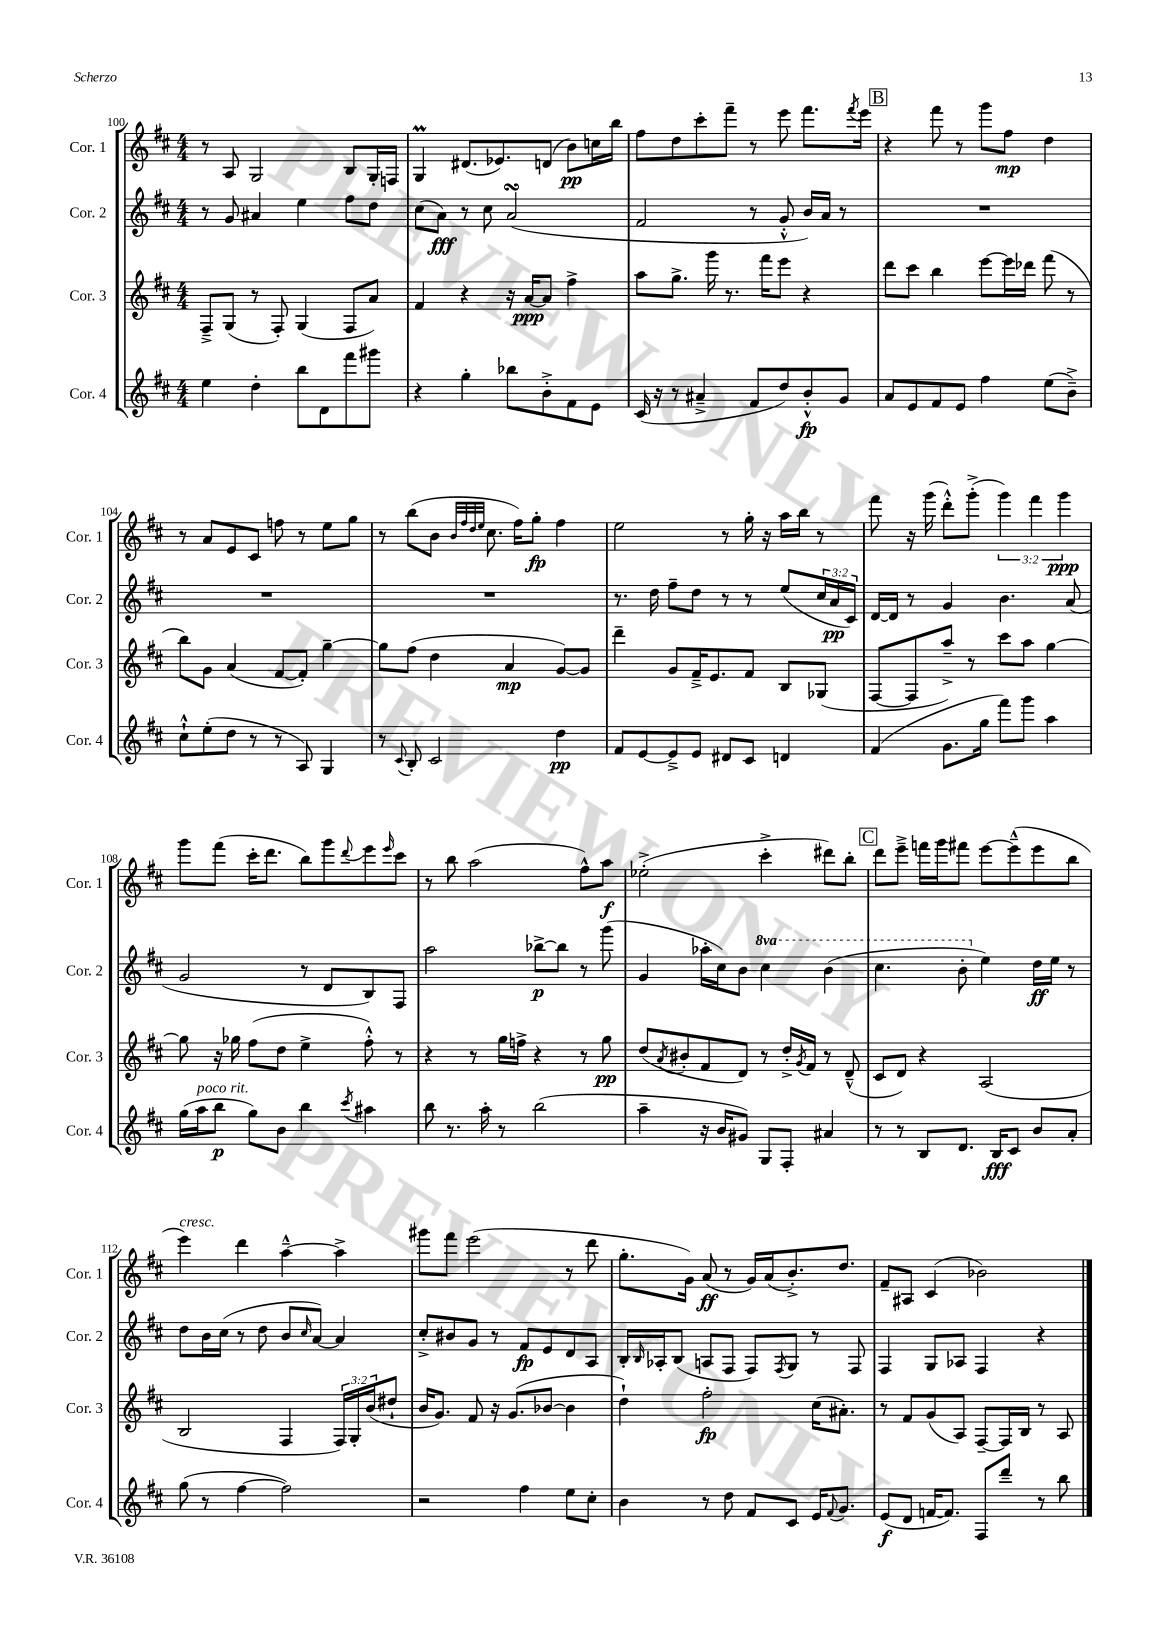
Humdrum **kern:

**kern	**dynam	**kern	**dynam	**kern	**dynam	**kern	**dynam
*part4	*part4	*part3	*part3	*part2	*part2	*part1	*part1
*staff4	*staff4	*staff3	*staff3	*staff2	*staff2	*staff1	*staff1
*I"Cor. 4	*	*I"Cor. 3	*	*I"Cor. 2	*	*I"Cor. 1	*
*I'Cor. 4	*	*I'Cor. 3	*	*I'Cor. 2	*	*I'Cor. 1	*
*clefG2	*	*clefG2	*	*clefG2	*	*clefG2	*
*k[f#c#]	*	*k[f#c#]	*	*k[f#c#]	*	*k[f#c#]	*
*M4/4	*	*M4/4	*	*M4/4	*	*M4/4	*
=100	=100	=100	=100	=100	=100	=100	=100
4ee\	.	8F#~^/L	.	8r	.	8r	.
.	.	(8G/J	.	8g/	.	8A/	.
4dd'\	.	8r	.	4a#X/	.	2G/	.
.	.	8F#'/)	.	.	.	.	.
8bb\L	.	(4G/	.	4ee\	.	.	.
8d\	.	.	.	.	.	.	.
8fff#\	.	8F#/L	.	8ff#\L	.	8B/L	.
8ggg#X\J	.	8a/J)	.	8dd\J	.	16G'/L	.
.	.	.	.	.	.	16Fn/JJ	.
=101	=101	=101	=101	=101	=101	=101	=101
4r	.	4f#/	.	(8cc#\L	.	4GM/	.
.	.	.	.	8a\J)	fff	.	.
4gg'\	.	4r	.	8r	.	(8.d#X/L	.
.	.	.	.	8cc#\	.	.	.
.	.	.	.	.	.	8.e-X/)	.
8bb-X\L	.	16r	.	(2asSSS/	.	.	.
.	.	[16a/KL	ppp	.	.	.	.
8b'^\	.	8a/J]	.	.	.	(8dn/J	.
8f#\	.	4ff#^\	.	.	.	8b\L)	pp
8e\J	.	.	.	.	.	16ccn\L	.
.	.	.	.	.	.	16bb\JJ	.
=102	=102	=102	=102	=102	=102	=102	=102
(16c#/	.	8aa\L	.	2f#/	.	8ff#\L	.
16r	.	.	.	.	.	.	.
8r	.	8.gg^\J	.	.	.	8dd\	.
4a#X~^/	.	.	.	.	.	8ccc#'\	.
.	.	16ggg\	.	.	.	.	.
.	.	8.r	.	.	.	8fff#~\J	.
8f#/L	.	.	.	8r	.	8r	.
.	.	16fff#\KL	.	.	.	.	.
8dd/)	.	8eee\J	.	8g'^^/	.	8eee\	.
8b'^^/	fp	4r	.	16b/LL)	.	8.fff#\L	.
.	.	.	.	16a/JJ	.	.	.
8g/J	.	.	.	8r	.	.	.
.	.	.	.	.	.	8qfff#/	.
.	.	.	.	.	.	16eee\Jk	.
!!LO:REH:place=s1:t=B
=103	=103	=103	=103	=103	=103	=103	=103
8a/L	.	8ddd\L	.	1r	.	4r	.
8e/	.	8ccc#\J	.	.	.	.	.
8f#/	.	4bb\	.	.	.	8fff#\	.
8e/J	.	.	.	.	.	8r	.
4ff#\	.	[8eee\L	.	.	.	8ggg\L	.
.	.	16eee\L]	.	.	.	8ff#\J	mp
.	.	16ddd-X\JJ	.	.	.	.	.
(8ee\L	.	(8fff#\	.	.	.	4dd\	.
8b~^\J)	.	8r	.	.	.	.	.
!!LO:LB:g=z
=104	=104	=104	=104	=104	=104	=104	=104
8cc#`^^\L	.	8bb\L)	.	1r	.	8r	.
(8ee'\	.	8g\J	.	.	.	8a/L	.
8dd\J	.	(4a/	.	.	.	8e/	.
8r	.	.	.	.	.	8c#/J	.
8r	.	[8f#/L	.	.	.	8ffn\	.
8A/)	.	8f#'/J])	.	.	.	8r	.
4G/	.	[4gg~\	.	.	.	8ee\L	.
.	.	.	.	.	.	8gg\J	.
=105	=105	=105	=105	=105	=105	=105	=105
8r	.	8gg\L]	.	1r	.	8r	.
8qqc#/	.	.	.	.	.	.	.
8B'/	.	(8ff#\J	.	.	.	(8bb\L	.
2c#/	.	4dd\	.	.	.	8b\J	.
.	.	.	.	.	.	32qqb/LLL	.
.	.	.	.	.	.	32qqff#/	.
.	.	.	.	.	.	32qqdd/	.
.	.	.	.	.	.	32qqee/JJJ	.
.	.	.	.	.	.	8.cc#\	.
.	.	4a/	mp	.	.	.	.
.	.	.	.	.	.	16ff#\KL)	.
.	.	.	.	.	.	8gg'\J	fp
4dd\	pp	[8g/L)	.	.	.	4ff#\	.
.	.	8g/J]	.	.	.	.	.
=106	=106	=106	=106	=106	=106	=106	=106
8f#/L	.	4ddd~\	.	8.r	.	2ee\	.
[8e/	.	.	.	.	.	.	.
.	.	.	.	16dd\	.	.	.
8e~^/]	.	8g/L	.	8ff#~\L	.	.	.
8e/J	.	16f#~^/K	.	8dd\J	.	.	.
.	.	8.e/	.	.	.	.	.
8d#X/L	.	.	.	8r	.	8r	.
8c#/J	.	8f#/J	.	8r	.	16gg'\	.
.	.	.	.	.	.	16r	.
4dn/	.	8B/L	.	(8ee/L	.	16aa\LL	.
.	.	.	.	.	.	16bb\JJ	.
.	.	(8G-X/J	.	24cc#/L	.	8r	.
.	.	.	.	24a/	pp	.	.
.	.	.	.	24c#/JJ)	.	.	.
=107	=107	=107	=107	=107	=107	=107	=107
(4f#/	.	[8F#/L	.	[16d/LL	.	8fff#\	.
.	.	.	.	16d/JJ]	.	.	.
.	.	8F#/]	.	8r	.	16r	.
.	.	.	.	.	.	(16ggg\	.
8.g\L	.	8aa~^/J)	.	4g/	.	8ddd'^^\L)	.
.	.	8r	.	.	.	(8ggg'^\J	.
16gg\Jk	.	.	.	.	.	.	.
8fff#\L)	.	8ccc#\L	.	4.b\	.	6ggg\)	.
8ggg\J	.	8aa\J	.	.	.	.	.
.	.	.	.	.	.	6fff#\	.
4aa\	.	[4gg\	.	.	.	.	.
.	.	.	.	.	.	6ggg\	ppp
.	.	.	.	(8a/	.	.	.
!!LO:LB:g=z
=108	=108	=108	=108	=108	=108	=108	=108
(16gg\LL	.	8gg\]	.	2g/	.	8ggg\L	.
!LO:TX:a:i:t=poco rit.	!	!	!	!	!	!	!
16aa\J	.	.	.	.	.	.	.
8bb\J	p	16r	.	.	.	(8fff#\J	.
.	.	16gg-X\	.	.	.	.	.
8gg\L)	.	(8ff#\L	.	.	.	16ccc#'\KL	.
.	.	.	.	.	.	8.ddd\J	.
8b\J	.	8dd\J	.	.	.	.	.
4bb\	.	4ee^\	.	8r	.	8bb\L)	.
.	.	.	.	8d/L	.	8ggg\	.
8qccc#/	.	.	.	.	.	8qqddd/	.
4aa#X\	.	8ff#'^^\)	.	8B/)	.	8eee\	.
.	.	.	.	.	.	16qqeee/	.
.	.	8r	.	8F#/J	.	8ccc#\J	.
=109	=109	=109	=109	=109	=109	=109	=109
8bb\	.	4r	.	2aa\	.	8r	.
8.r	.	.	.	.	.	8bb\	.
.	.	8r	.	.	.	(2aa\	.
16aa'\	.	.	.	.	.	.	.
8r	.	16gg\LL	.	.	.	.	.
.	.	16ffn^\JJ	.	.	.	.	.
(2bb\	.	4r	.	[8bb-X^\L	p	.	.
.	.	.	.	8bb-\J]	.	.	.
.	.	8r	.	8r	.	8ff#^^\L)	.
.	.	8gg\	pp	(8ggg\	.	8aa\J	f
=110	=110	=110	=110	=110	=110	=110	=110
4aa~\	.	(8dd/L	.	4g/	.	(2ee-X'^\	.
.	.	8qa/	.	.	.	.	.
.	.	8b#X'/	.	.	.	.	.
16r	.	8f#/	.	16aa-X'\LL	.	.	.
16b/KL	.	.	.	16cc#\J)	.	.	.
8g#X/J)	.	8d/J)	.	8b\J	.	.	.
*	*	*	*	*8va	*	*	*
8G/L	.	8r	.	4ccc#\	.	4ccc#'^\	.
8F#'/J	.	16dd'^/LL	.	.	.	.	.
.	.	8qg/	.	.	.	.	.
.	.	16f#/JJ	.	.	.	.	.
4a#X/	.	8r	.	(4bb\	.	8ddd#X\L)	.
.	.	(8d~^^/	.	.	.	8bb'\J	.
!!LO:REH:place=s1:t=C
=111	=111	=111	=111	=111	=111	=111	=111
8r	.	8c#/L	.	4.ccc#\	.	8ddd\L	.
8r	.	8d/J)	.	.	.	8eee~^\J	.
8B/L	.	4r	.	.	.	16fffn\LL	.
.	.	.	.	.	.	16ggg\J	.
8.d/J	.	.	.	8bb'\	.	8fff#X\J	.
*	*	*	*	*X8va	*	*	*
.	.	(2A/	.	4ee\)	.	[8eee\L	.
16B/KL	fff	.	.	.	.	.	.
8c#/J	.	.	.	.	.	(8eee~^^\]	.
8b/L	.	.	.	16dd\LL	ff	8eee\	.
.	.	.	.	16ee\JJ	.	.	.
8a'/J	.	.	.	8r	.	8bb\J	.
!!LO:LB:g=z
=112	=112	=112	=112	=112	=112	=112	=112
!	!	!	!	!	!	!LO:TX:a:i:t=cresc.	!
(8gg\	.	2B/	.	8dd\L	.	4eee\)	.
8r	.	.	.	16b\L	.	.	.
.	.	.	.	(16cc#\JJ	.	.	.
[4ff#\	.	.	.	8r	.	4ddd\	.
.	.	.	.	8dd\	.	.	.
2ff#\])	.	4F#/	.	8b/L	.	[4aa~^^\	.
.	.	.	.	16qqcc#/	.	.	.
.	.	.	.	[8a/J)	.	.	.
.	.	24F#/LL)	.	4a/]	.	4aa^\]	.
.	.	24G'/	.	.	.	.	.
.	.	(24b/J	.	.	.	.	.
.	.	8dd#X`/J	.	.	.	.	.
=113	=113	=113	=113	=113	=113	=113	=113
2r	.	16b/KL	.	8cc#'^/L	.	8ggg#X\L	.
.	.	8.g/J)	.	.	.	.	.
.	.	.	.	8b#X/	.	8fff#\J	.
.	.	8f#/	.	8g/J	.	(2eee\	.
.	.	16r	.	8r	.	.	.
.	.	(8.g/L	.	.	.	.	.
4ff#\	.	.	.	8f#/L	fp	.	.
.	.	[8b-X/J	.	8e/	.	.	.
8ee\L	.	4b-\]	.	8d/	.	8r	.
8cc#'\J	.	.	.	8A/J	.	8ddd\	.
=114	=114	=114	=114	=114	=114	=114	=114
4b\	.	4dd`\)	.	16B'/LL	.	8.gg'\L	.
.	.	.	.	16qqB/	.	.	.
.	.	.	.	16A-X'/J	.	.	.
.	.	.	.	(8B/J	.	.	.
.	.	.	.	.	.	16g\Jk)	.
8r	.	2ff#'\	fp	8An/L	.	(8a/	ff
8dd\	.	.	.	8F#/J	.	8r	.
8f#/L	.	.	.	8F#/L)	.	16g/LL)	.
.	.	.	.	.	.	(16a/J	.
.	.	.	.	8qF#/	.	.	.
8c#/J	.	.	.	8G/J	.	8.b'^/)	.
16e/KL	.	(16cc#\KL	.	8r	.	.	.
8qqf#/	.	.	.	.	.	.	.
8.g/J	.	8.a#X'\J)	.	.	.	8.dd/J	.
.	.	.	.	8F#/	.	.	.
=115	=115	=115	=115	=115	=115	=115	=115
(8e/L	f	8r	.	4F#/	.	8f#~/L	.
8d/J	.	8f#/L	.	.	.	8A#X/J	.
[16fn/KL	.	(8g/	.	8G/L	.	(4c#/	.
8.f/J])	.	.	.	.	.	.	.
.	.	8A/J)	.	8A-X/J	.	.	.
8F#/L	.	[8F#~/L	.	4F#/	.	2b-X\)	.
8ddd~/J	.	16F#/L]	.	.	.	.	.
.	.	16B/JJ	.	.	.	.	.
8r	.	8r	.	4r	.	.	.
8bb\	.	8A/	.	.	.	.	.
==	==	==	==	==	==	==	==
*-	*-	*-	*-	*-	*-	*-	*-
